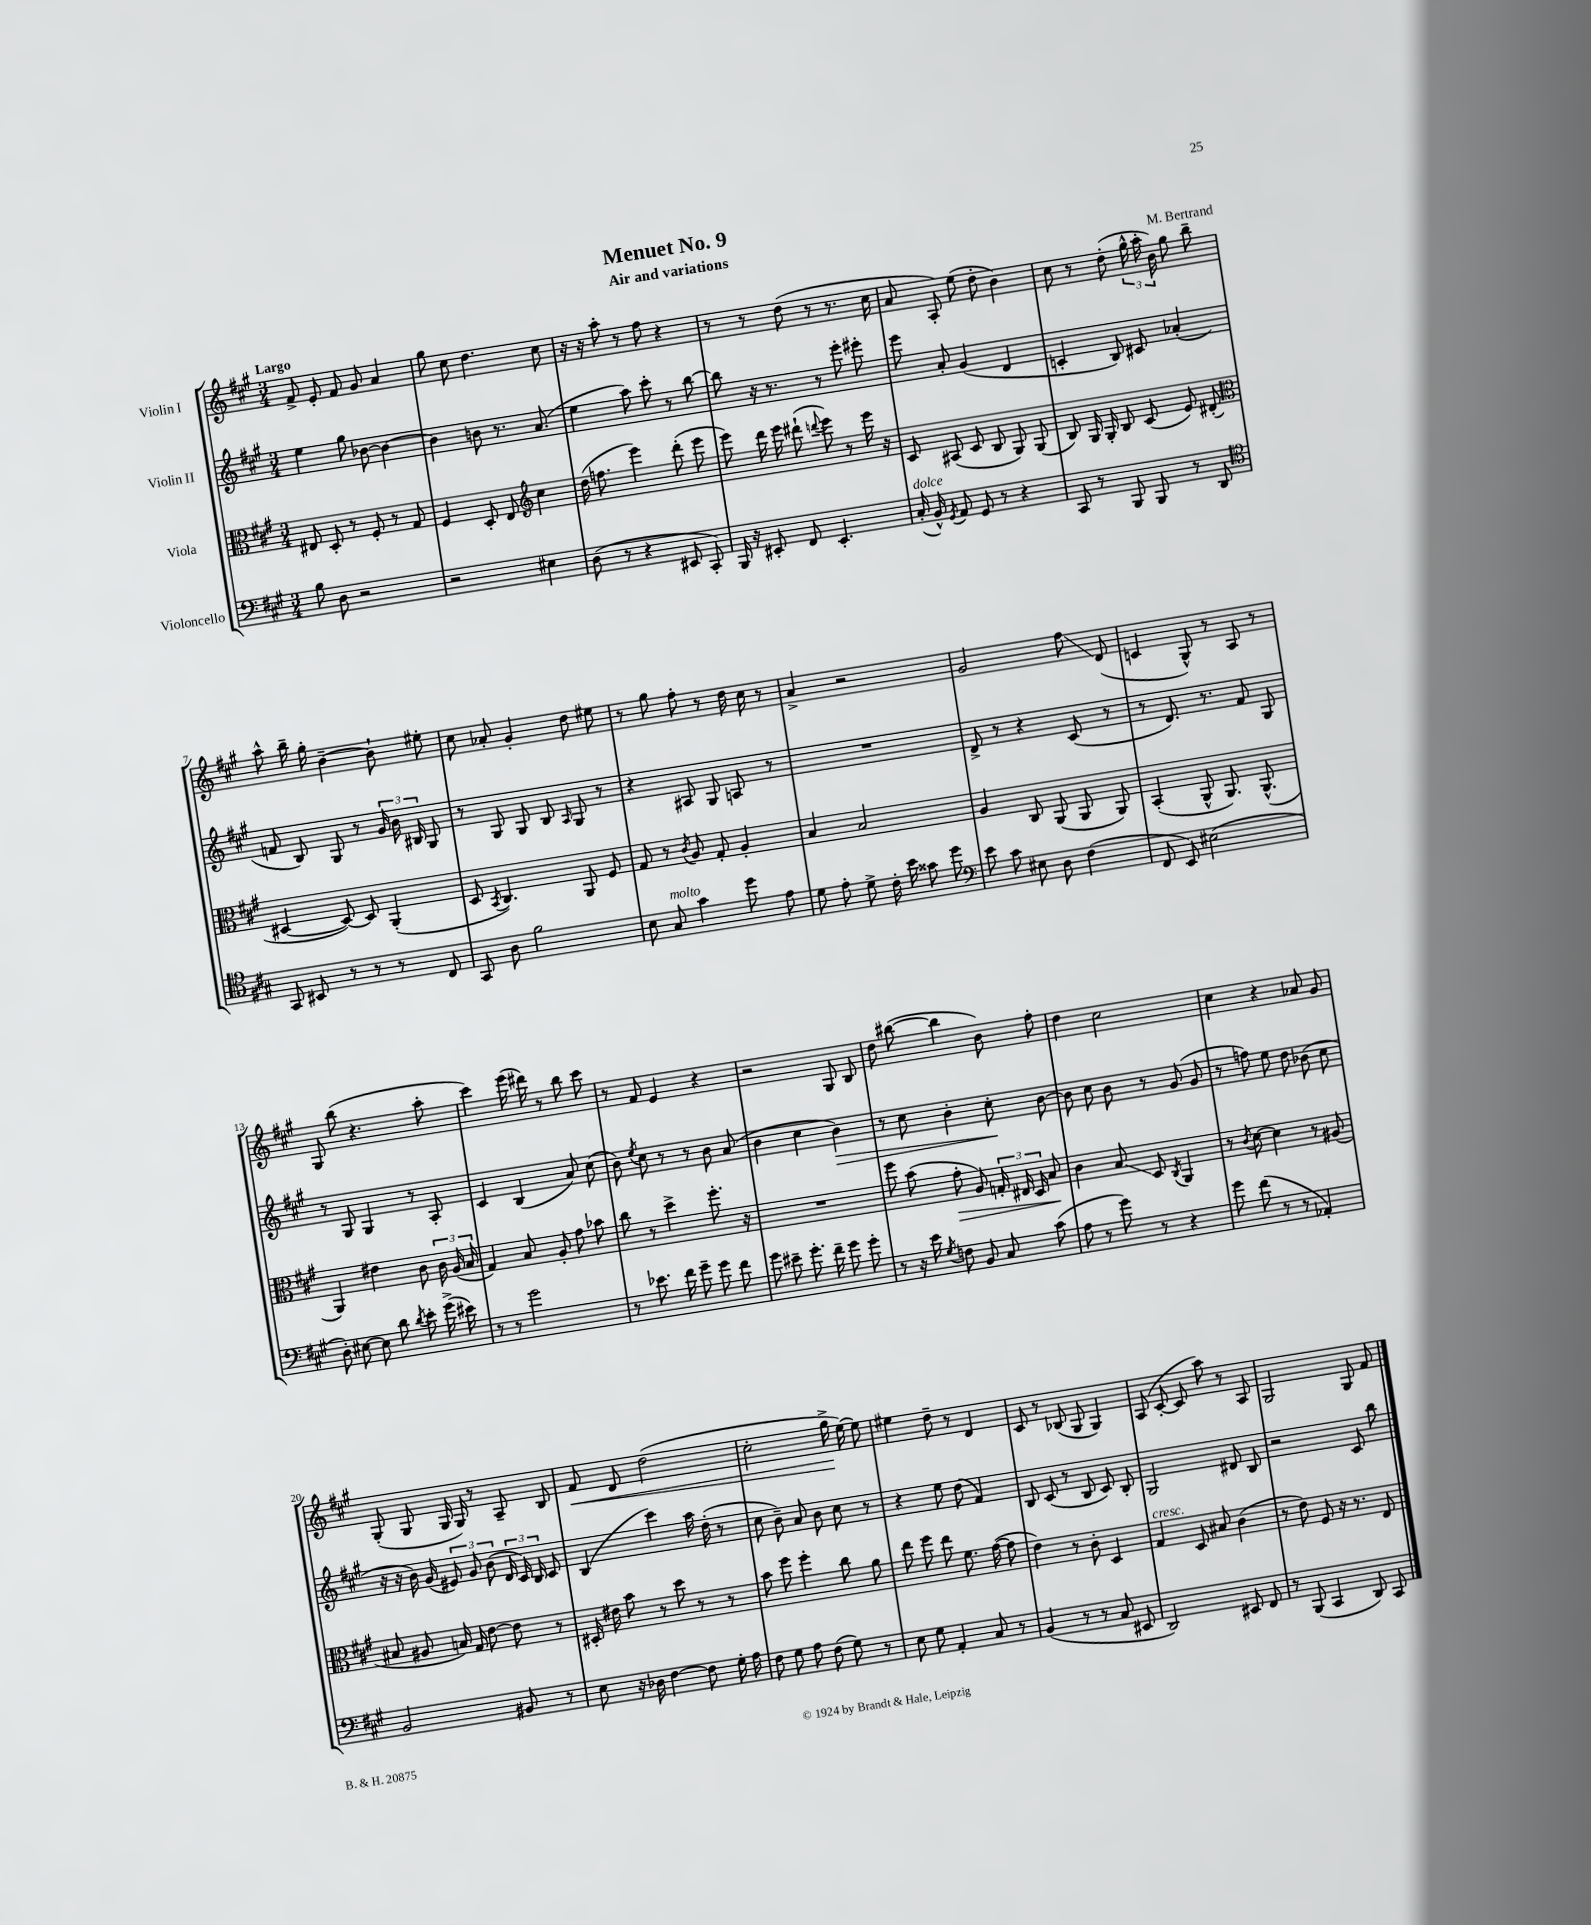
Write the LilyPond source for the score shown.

\header { title = "Menuet No. 9" composer = "M. Bertrand" subtitle = "Air and variations" }
<<
\new StaffGroup <<
\new Staff = "s0" \with { instrumentName = "Violin I" } {
    \clef treble \key a \major \numericTimeSignature \time 3/4 \tempo "Largo"
    \autoBeamOff fis'8-> e'8-. fis'8 gis'8 a'4 |
    gis''8 cis''8 d''4. cis''8 |
    r16 r16 a''8-. r8 fis''8 r4 |
    r8 r8 d''8( r8 r8. cis''16 |
    a'8 a8-.) e''8( d''8-. b'4) |
    cis''8 r8 d''8-.( \tuplet 3/2 { gis''16-^ a''16-. b'16) } gis''8 b''8-- |
    a''8-^ b''16-- gis''16-. b'4~-- b'8-! eis''8-. |
    cis''8 aes'8-. gis'4-. d''8 eis''8 |
    r8 gis''8 fis''8-. r8 d''16 cis''16 r8 |
    a'4-> r2 |
    gis'2 fis''8\glissando d'8( |
    c'4 gis8-^) r8 a8 r8 |
    gis8 b''8( r4. a''8-. |
    cis'''4) e'''16( dis'''16) r8 b''8 cis'''8 |
    r8 fis'8 e'4 r4 |
    r2 gis8 b8 |
    d''8 bis''8~( bis''4 b'8) fis''8-. |
    d''4 cis''2 |
    cis''4 r4 aes'8 gis'8 |
    gis8-.( gis8 gis16 gis16) r8 a8-- b8 |
    fis'8\< d'8 d''2( |
    cis''2-. gis''16->\! e''16~) e''8 |
    eis''4 d''8-- r8 d'4 |
    cis'8 r8 bes8( gis8 gis4) |
    a8( cis'8~-. cis'8 a''8) r8 a8 |
    gis2 gis8 fis'8 \bar "|." |
}
\new Staff = "s1" \with { instrumentName = "Violin II" } {
    \clef treble \key a \major \numericTimeSignature \time 3/4
    \autoBeamOff e''4 gis''8 bes'8~ bes'4~ |
    bes'4 b'8 r8. a'8.( |
    e''4 a''8) cis'''8-. r8 b''8~ |
    b''8 r16 r8. r8 e'''8-. eis'''8-. |
    e'''8 a'8-. gis'4( d'4 |
    c'4-. b8) cis'8 aes'4-.( |
    f'8 b8) gis8 r8 \tuplet 3/2 { gis'16 b'16 bis16 } gis8 |
    r8 gis8 gis8 b8 \grace { a16 } gis8 r8 |
    r4 ais8 gis8 a8 r8 |
    R2. |
    d'8-> r8 r4 cis'8( r8 |
    r8 d'8.) r8. fis'8 gis8 |
    r8 gis8 gis4 r8 a8-. |
    cis'4 b4( a'8) cis''8( |
    b'8) \acciaccatura { e''8 } cis''8 r8 r8 b'8 a'8( |
    b'4 cis''4 b'4\>) |
    r8 cis''8 b'4-. cis''8-.\! b'8~ |
    b'8 cis''8 b'8 r8 gis'8( gis'8 |
    r8 f''8) e''8 d''8 bes'8( cis''8 |
    r16 r16 b'16) gis'16( \tuplet 3/2 { eis'8) gis'8 b'8( } \tuplet 3/2 { d'16 cis'16) b16 } cis'8 |
    b4( cis'''4) a''16 d''16-.( r8 |
    cis''8 b'8--) a'8 b'8 cis''8 r8 |
    r4 e''8 d''8( fis'4) |
    b8 cis'8( r8 b8 cis'8) b8-. |
    gis2 dis'8 b8 |
    r2 cis'8 b''8 \bar "|." |
}
\new Staff = "s2" \with { instrumentName = "Viola" } {
    \clef alto \key a \major \numericTimeSignature \time 3/4
    \autoBeamOff eis8 d8-. r8 fis8-. r8 gis8 |
    fis4 d8-. e8 \clef treble cis''4 |
    d''16( f''8. e'''4) d'''8-.( e'''8 |
    e'''8) d'''16 e'''16 dis'''8-!( \appoggiatura { d'''8 } e'''8) r8 e'''16 r16 |
    cis'8 ais8( cis'8 b8 gis8) gis8( |
    b8) gis16 gis16-. b8 cis'8( e'8) dis'8-.( |
    \clef alto dis4~ dis8~) dis8 a,4-.( |
    d8 \acciaccatura { b,8 } cis4.) a,8 fis8 |
    gis8 r8 \acciaccatura { cis'8 } a8 gis8-. a4-. |
    b4 b2 |
    a4 cis8 a,8( a,8 a,8) |
    b,4-.( a,8-^ a,8.) a,8.-^( |
    a,4) eis'4 cis'8 \tuplet 3/2 { cis'16 a16( b16 } |
    gis4) b8 a8-. gis'8 bes'8 |
    cis''8 r8 d''4-> fis''8.-. r16 |
    R2. |
    fis''8 b'8( gis'8-.\> a8) \tuplet 3/2 { g16-. eis16 d16 } b8\! |
    cis'4 b8\glissando d8 \acciaccatura { cis8 } a,4 |
    r8 \acciaccatura { cis'8 } d'8~ d'4 r8 ais8( |
    bis8 ais8 b16) gis16 e'8~ e'8 r8 |
    dis16-. eis'16 b'8 r8 d''8 r8 r8 |
    b'8 fis''8 fis''4-. cis''8 a'8 |
    e''8 fis''8 e''8 fis'8. gis'16~( gis'8 |
    e'4) r8 cis'8-. d4 |
    gis4^\markup { \italic "cresc." } d8 bis8 cis'4( |
    r8 e'8) fis8 r16 r8. e8 \bar "|." |
}
\new Staff = "s3" \with { instrumentName = "Violoncello" } {
    \clef bass \key a \major \numericTimeSignature \time 3/4
    \autoBeamOff b8 d8 r2 |
    r2 eis4 |
    d8( r8 r4 eis,8 cis,8-.) |
    b,,16 r16 eis,8-. fis,8 eis,4.-. |
    cis16-.^\markup { \italic "dolce" }( b,16-^) \acciaccatura { gis,8 } a,8 gis,8 r8 r4 |
    cis,8 r8 b,,8 b,,8 r8 d,8 |
    \clef tenor gis,8 bis,8 r8 r8 r8 cis8 |
    gis,8 a8 fis'2 |
    b8 gis8^\markup { \italic "molto" } gis'4 d''8 e'8 |
    d'8 e'8-. d'8-> cis'16-. b'16 gisis'8 d''8 |
    \clef bass e'8 cis'8 eis8 d8 fis4( |
    fis,8 e,8) eis2( |
    d8-.) eis8~ eis8 d'8 \acciaccatura { d'8 } e'8-. gis'16->( eis'16) |
    r8 r8 gis'2 |
    r8 ees'8. fis'16 gis'8-- gis'8 fis'8 |
    gis'8 eis'8-- gis'8.-. fis'16-- gis'8 gis'8-. |
    r8 r16 e'16 \acciaccatura { gis8 } f8 b,8 cis8 cis'8( |
    a8 r8 gis'8) r8 r4 |
    gis'8 fis'8( r8 r8 aes,4-.) |
    b,2 bis,8 r8 |
    e8 r16 des16 fis4~ fis8 gis16-. a16 |
    fis8 gis8 a8 fis8( gis8) r8 |
    e8 gis8 a,4-. cis8 r8 |
    b,4( r8 r8 cis8 eis,8 |
    d,2) eis,8 fis,8 |
    r8 b,,8( cis,4 d,8) cis,8 \bar "|." |
}
>>
>>
